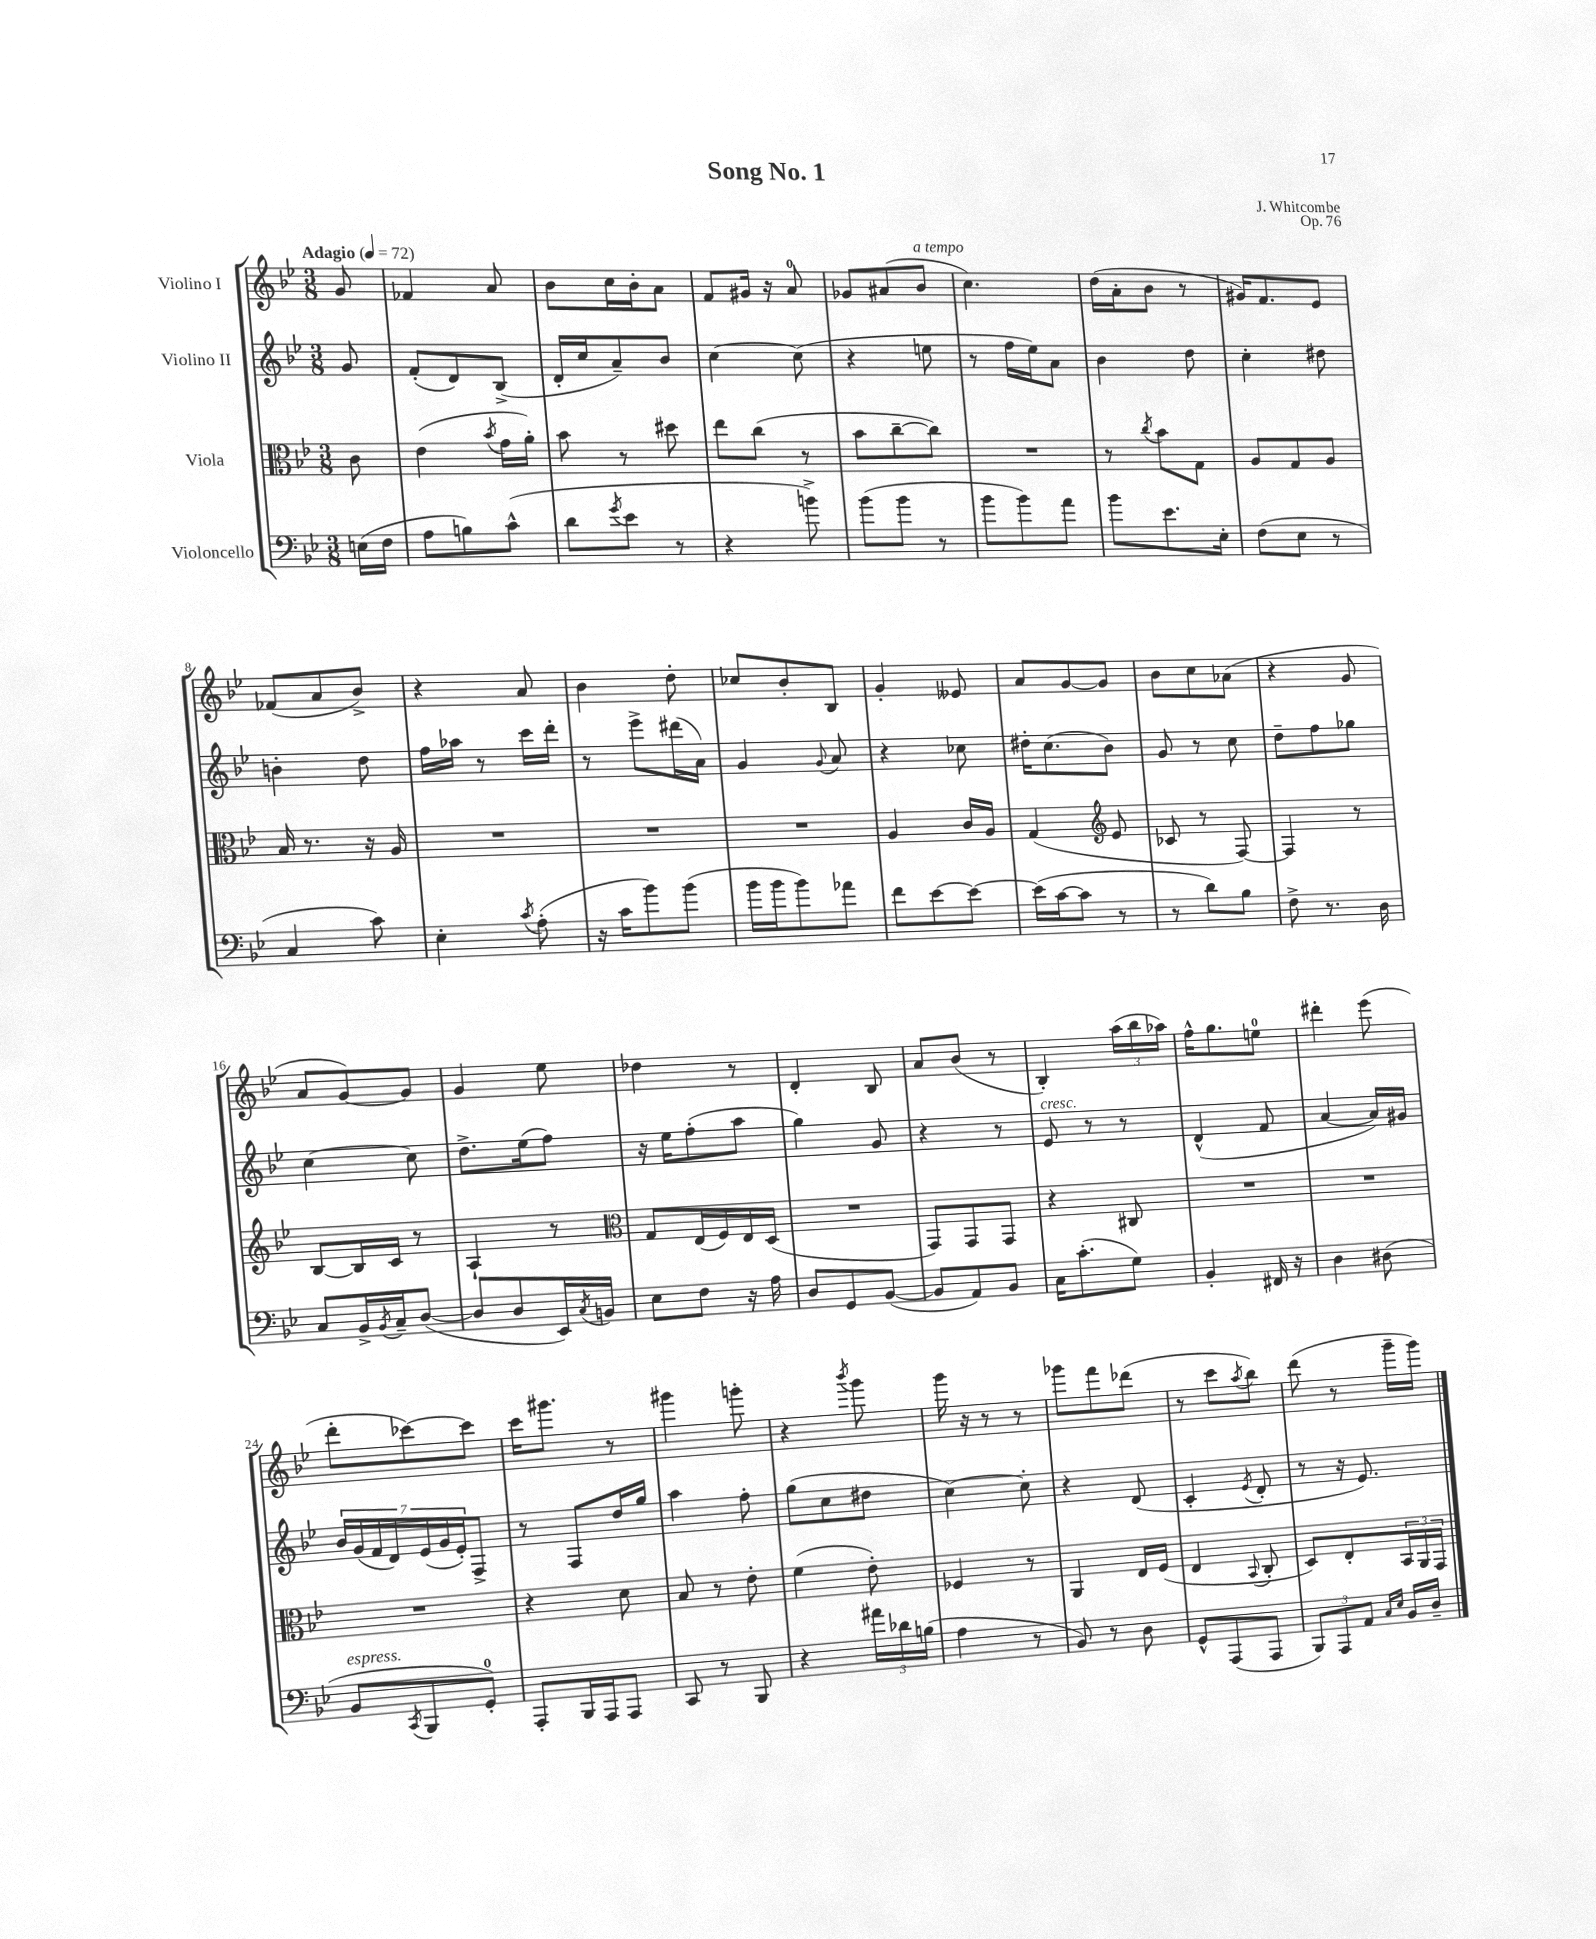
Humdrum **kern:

**kern	**kern	**kern	**kern
*part4	*part3	*part2	*part1
*staff4	*staff3	*staff2	*staff1
*I"Violoncello	*I"Viola	*I"Violino II	*I"Violino I
*clefF4	*clefC3	*clefG2	*clefG2
*k[b-e-]	*k[b-e-]	*k[b-e-]	*k[b-e-]
*M3/8	*M3/8	*M3/8	*M3/8
*MM72	*MM72	*MM72	*MM72
=	=	=	=
!	!	!	!LO:TX:a:B:t=Adagio
(16En\LL	8c\	8g/	8g/
16F\JJ	.	.	.
=1	=1	=1	=1
8A\L	(4e-\	(8f'/L	4f-X/
8Bn\)	.	8d/)	.
.	8qb-/	.	.
(8c^^\J	16g\LL	(8B-^/J	8a/
.	16a'\JJ)	.	.
=2	=2	=2	=2
8d\L	8b-\	16d'/LL	8b-\L
.	.	16cc/J	.
8qg/	.	.	.
8e-\J	8r	8a~/)	16cc\L
.	.	.	16b-'\J
8r	8dd#X\	8b-/J	8a\J
=3	=3	=3	=3
4r	8ee-\L	[4cc\	8f/L
.	(8cc\J	.	16g#X/Jk
.	.	.	16r
8bn^\)	8r	(8cc\]	8a/
=4	=4	=4	=4
(8b-\L	8b-\L	4r	8g-X/L
8b-\J	[8cc~\	.	(8a#X/
!	!	!	!LO:TX:a:i:t=a tempo
8r	8cc\J])	8een\	8b-/J
=5	=5	=5	=5
8b-\L	4.r	8r	4.cc\)
8b-\)	.	16ff\LL	.
.	.	16ee-\J)	.
8a\J	.	8a\J	.
=6	=6	=6	=6
8b-\L	8r	4b-\	(16dd\LL
.	.	.	16a'\J
.	8qcc/	.	.
8.e-\	8b-\L	.	8b-\J
.	8G\J	8dd\	8r
16E-'\Jk	.	.	.
=7	=7	=7	=7
(8F\L	8A/L	4cc'\	16g#X/KL)
.	.	.	8.f/
8E-\J	8G/	.	.
8r	8A/J	8dd#X\	8e-/J
!!LO:LB:g=z
=8	=8	=8	=8
4C/	16B-/	4bn'\	(8f-X/L
.	8.r	.	.
.	.	.	8a/
8c\)	16r	8dd\	8b-^/J)
.	16A/	.	.
=9	=9	=9	=9
4E-'\	4.r	16ff\LL	4r
.	.	16aa-X\JJ	.
.	.	8r	.
8qc/	.	.	.
(8A'\	.	16ccc\LL	8a/
.	.	16ddd'\JJ	.
=10	=10	=10	=10
16r	4.r	8r	4b-\
16c\KL	.	.	.
8b-\)	.	8eee-^\L	.
(8b-\J	.	(16ddd#X\L	8dd'\
.	.	16a\JJ)	.
=11	=11	=11	=11
16b-\LL	4.r	4g/	8cc-X/L
16b-\J	.	.	.
8b-\)	.	.	8b-'/
.	.	8qqg/	.
8a-X\J	.	8a/	8B-/J
=12	=12	=12	=12
8f\L	4A/	4r	4g'/
[8e-\	.	.	.
8e-\J_	16c/LL	8cc-X\	8e--X/
.	16A/JJ	.	.
=13	=13	=13	=13
(16e-\LL]	(4G/	16dd#X'\KL	8a/L
[16c\J	.	(8.cc\	.
8c\J]	.	.	[8g/
*	*clefG2	*	*
8r	8e-/	8b-\J)	8g/J]
=14	=14	=14	=14
8r	8c-X/	8g/	8b-\L
8d\L)	8r	8r	8cc\
8B-\J	[8F/)	8cc\	(8a-X\J
=15	=15	=15	=15
8F^\	4F/]	8dd~\L	4r
8.r	.	8ff\	.
.	8r	8gg-X\J	8g/
16D\	.	.	.
!!LO:LB:g=z
=16	=16	=16	=16
8C/L	[8B-/L	[4cc\	8a/L
16BB-^/L	16B-/L]	.	[8g/)
8qBB-/	.	.	.
16C~/J	16c/JJ	.	.
([8D/J	8r	8cc\]	8g/J]
=17	=17	=17	=17
8D/L]	4A`/	8.dd^\L	4g/
8D/	.	.	.
.	.	(16ee-\k	.
16EE-/L)	8r	8ff\J)	8ee-\
8qC/	.	.	.
16BBn/JJ	.	.	.
=18	=18	=18	=18
*	*clefC3	*	*
8E-\L	8G/L	16r	4dd-X\
.	.	16ee-\KL	.
8F\J	(16E-/L	(8ff'\	.
.	16F/)	.	.
16r	16E-/	8aa\J	8r
16A\	(16D/JJ	.	.
=19	=19	=19	=19
8D/L	4.r	4gg\)	4d'/
8GG/	.	.	.
([8BB-/J	.	8g/	8B-/
=20	=20	=20	=20
8BB-/L]	8GG/L)	4r	8a/L
8AA/)	8GG/	.	(8b-/J
8BB-/J	8GG/J	8r	8r
=21	=21	=21	=21
!	!	!LO:TX:a:i:t=cresc.	!
16C\KL	4r	8e-/	4B-'/)
(8.c'\	.	.	.
.	.	8r	.
8G\J)	8C#X/	8r	(24aa\LL
.	.	.	24bb-\
.	.	.	24aa-X\JJ)
=22	=22	=22	=22
4BB-'/	4.r	(4d^^/	16ff^^\KL
.	.	.	8.gg\
16FF#X/	.	8f/	8een\J
16r	.	.	.
=23	=23	=23	=23
4D\	4.r	[4a/	4ddd#X'\
(8D#X\	.	16a/LL])	(8eee-\
.	.	16g#X/JJ	.
!!LO:LB:g=z
=24	=24	=24	=24
!LO:TX:a:i:t=espress.	!	!	!
8BB-/L	4.r	28b-/LL	8ddd'\L
.	.	(28g/	.
.	.	28f/	.
.	.	28d/)	.
8qCC/	.	.	.
8BBB-/	.	.	[8ccc-X\)
.	.	(28e-/	.
.	.	28g/	.
.	.	28e-'/J)	.
8GG'/J)	.	8F^/J	8ccc-\J]
=25	=25	=25	=25
8AAA'/L	4r	8r	16ccc\KL
.	.	.	8.ggg#X\J
16BBB-/L	.	8F/L	.
16AAA/J	.	.	.
8AAA/J	8d\	16dd/L	8r
.	.	16gg/JJ	.
=26	=26	=26	=26
8CC/	8B-/	4aa\	4ggg#X\
8r	8r	.	.
8BBB-/	8e-'\	8ff'\	8gggn'\
=27	=27	=27	=27
4r	(4f\	(8gg\L	4r
.	.	8cc\	.
.	.	.	8qbbb-/
24a#X\LL	8e-'\)	8dd#X\J	8ggg\
24d-X\	.	.	.
(24Bn\JJ	.	.	.
=28	=28	=28	=28
4A\	4F-X/	[4cc\)	16ggg\
.	.	.	16r
.	.	.	8r
8r	8r	8cc'\]	8r
=29	=29	=29	=29
8BB-/)	4AA/	4r	8ggg-X\L
8r	.	.	8fff\
8D\	16E-/LL	(8d/	(8ddd-X\J
.	(16F/JJ	.	.
=30	=30	=30	=30
8GG^^/L	4E-/	4c'/	8r
(8AAA/	.	.	8ccc\L
.	8qqBB-/	8qe-/	8qaa/
8AAA/J	8C'/	8d'/	8bb-\J)
=31	=31	=31	=31
12BBB-/L)	8D/L)	8r	(8ddd\
12AAA/	.	.	.
.	8E-'/	16r	8r
12AA/J	.	.	.
.	.	8.e-/)	.
16qqC/LL	.	.	.
16qqE-/JJ	.	.	.
16BB-/LL	24BB-/L	.	16ggg~\LL
.	24AA/	.	.
16D~/JJ	.	.	16ggg\JJ)
.	24GG/JJ	.	.
==	==	==	==
*-	*-	*-	*-
